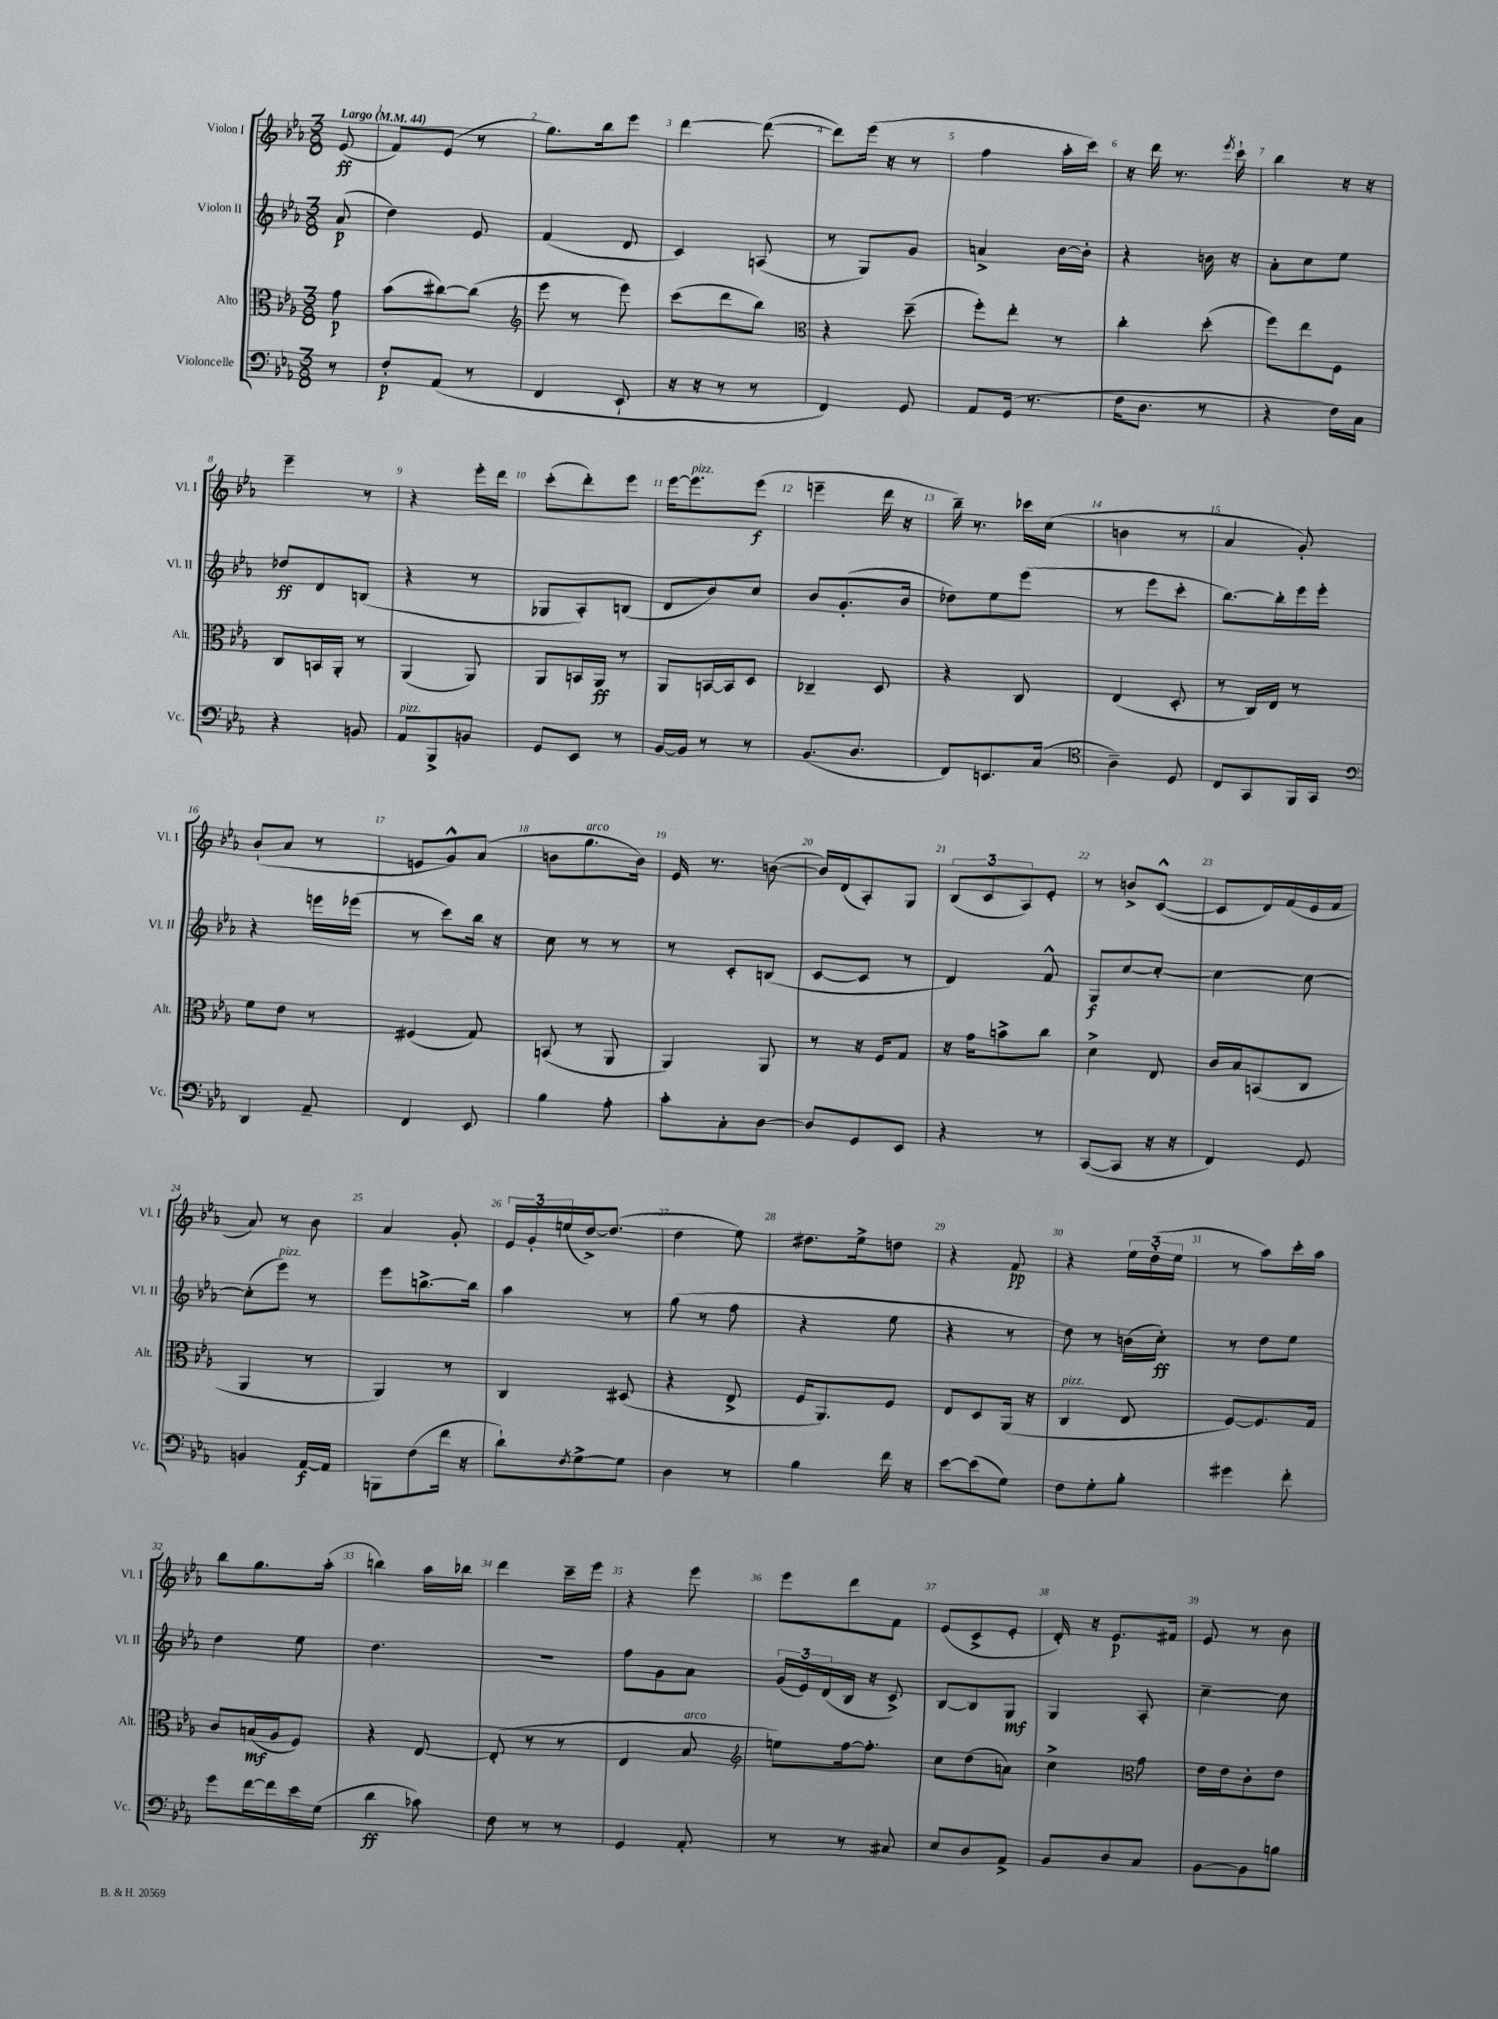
<<
\new StaffGroup <<
\new Staff = "s0" \with { instrumentName = "Violon I" shortInstrumentName = "Vl. I" } {
    \clef treble \key ees \major \numericTimeSignature \time 3/8 \partial 8 \tempo "Largo" 4 = 44
    ees'8\ff( |
    f'8) ees'8( r8 |
    g''8.) bes''16 ees'''8 |
    d'''4~ d'''8~( |
    d'''8) ees'''16( r16 r8 |
    f''4 aes''16-. c'''16) |
    r16 d'''16 r8. \acciaccatura { ees'''8 } c'''16-! |
    bes''4 r16 r16 |
    ees'''4-- r8 |
    r4 ees'''16-. d'''16 |
    c'''8-.( d'''8-.) ees'''8 |
    ees'''16~ ees'''8.^\markup { \italic "pizz." } ees'''8\f( |
    e'''4-- d'''16 r16 |
    bes''16--) r8. ces'''16 c''16( |
    b'4 r8 |
    aes'4 g'8-.) |
    bes'8-!( aes'8 r8 |
    e'8 g'8-^) aes'8( |
    b'8 g''8.^\markup { \italic "arco" } b'16) |
    ees'16 r8. b'8~( |
    b'16) d'16( aes8-.) g8 |
    \tuplet 3/2 { bes8( c'8 aes8) } ees'8-. |
    r8 b'8-> c'8~-^( |
    c'8 d'16) f'16( ees'16 f'16 |
    aes'8) r8 bes'8 |
    aes'4 g'8-. |
    \tuplet 3/2 { ees'16 g'16-. e''16( } d''16~->) d''8.( |
    d''4 ees''8) |
    dis''8. ees''16-> d''8 |
    r4 f'8\pp |
    r4 \tuplet 3/2 { ees''16 d''16-.( ees''16 } |
    r8 aes''8) c'''16-. aes''16 |
    bes''8 g''8. aes''16-.( |
    b''4) aes''16 bes''16 |
    d'''4 c'''16-- ees'''16 |
    r4 ees'''8 |
    ees'''8 d'''8 f'8 |
    ees'8( c'8-> ees'8-. |
    d'16-.) r16 ees'8.\p fis'16 |
    ees'8 r8 bes'8 \bar "|." |
}
\new Staff = "s1" \with { instrumentName = "Violon II" shortInstrumentName = "Vl. II" } {
    \clef treble \key ees \major \numericTimeSignature \time 3/8 \partial 8
    aes'8\p( |
    d''4) ees'8 |
    f'4( d'8 |
    c'4) a8( |
    r8 g8) g'8 |
    a'4-> bes'16~ bes'16-. |
    r4 b'16 r16 |
    aes'8-. c''8 ees''8 |
    des''8\ff d'8 b8( |
    r4 r8 |
    ges8 aes8-.) b8( |
    d'8 bes'8) c''8 |
    bes'8 g'8.-.( bes'16 |
    des''8) ees''8 ees'''8( |
    r8 ees'''8 c'''8-. |
    bes''8.~) bes''16-. ees'''16 ees'''16-. |
    r4 e'''16 ees'''16( |
    r8 c'''8) bes''16 r16 |
    c''8 r8 r8 |
    r8 c'8-. b8( |
    c'8~ c'8 r8 |
    d'4) f'8-^ |
    g8\f c''8~ c''8~-. |
    c''4~ c''8~ |
    c''8-.( ees'''8^\markup { \italic "pizz." }) r8 |
    ees'''8 b''8.~-> b''16 |
    aes''4 r8 |
    g''8( r8 f''8 |
    r4 ees''8 |
    r4 r8 |
    d''8) r8 b'16( c''16-.\ff) |
    r8 d''8 ees''8 |
    d''4 ees''8 |
    d''4. |
    R4. |
    f''8 g'8 aes'8 |
    \tuplet 3/2 { g'16( ees'16) d'16( } bes16 r16 c'8->) |
    bes8~ bes8 g8\mf |
    g4 aes8-. |
    c''4~-- c''8 \bar "|." |
}
\new Staff = "s2" \with { instrumentName = "Alto" shortInstrumentName = "Alt." } {
    \clef alto \key ees \major \numericTimeSignature \time 3/8 \partial 8
    g'8\p |
    bes'8( cis''8~) cis''8( |
    \clef treble ees'''8 r8 ees'''8) |
    c'''8( d'''8 bes''8) |
    \clef alto r4 d''8--( |
    f''8-.) ees''8-. r8 |
    c''4-. d''8-.( |
    f''8) ees''8 f8 |
    c8 b,16 aes,16-. r8 |
    aes,4( aes,8) |
    aes,8 b,16 aes,16\ff r8 |
    aes,8 b,16~ b,16 d8 |
    ces4-- d8 |
    r4 c8 |
    ees4( d8-. |
    r8 c16) ees16 r8 |
    f'8 ees'8 r8 |
    fis4( g8) |
    b,8( r8 aes,8 |
    aes,4) aes,8 |
    r8 r16 f16 g8 |
    r16 g'16 b'8-> c''8 |
    d'4-> ees8 |
    c'16 bes16 b,8( c8 |
    aes,4 r8 |
    aes,4) r8 |
    c4 dis8( |
    r4 ees8-> |
    f16 aes,8.) f8 |
    ees8 d8 aes,16( r16 |
    c4^\markup { \italic "pizz." } ees8 |
    f8~) f8. g16 |
    c'8 b16\mf( aes16 f8) |
    r4 ees8~ |
    ees8-.( r8 r8 |
    ees4 bes8^\markup { \italic "arco" } |
    \clef treble e''8) f''16~ f''8.-. |
    c''8 d''8( a'8) |
    c''4-> \clef alto g'8 |
    ees'16 ees'16 c'8-. ees'8 \bar "|." |
}
\new Staff = "s3" \with { instrumentName = "Violoncelle" shortInstrumentName = "Vc." } {
    \clef bass \key ees \major \numericTimeSignature \time 3/8 \partial 8
    r8 |
    f8-.\p aes,8( r8 |
    f,4 ees,8-! |
    r16 r16 r8 r8 |
    f,4) g,8 |
    aes,8 g,16( r8. |
    f16 d8. r8 |
    r4 f16) c16 |
    r4 b,8 |
    aes,8^\markup { \italic "pizz." } bes,,8-> b,8 |
    g,8 ees,8 r8 |
    bes,16~ bes,16 r8 r8 |
    bes,8.( d8. |
    f,8) e,8. c16( |
    \clef tenor aes4--) d8 |
    c8 g,8 f,16 g,16 |
    \clef bass d,4 aes,8-- |
    f,4 ees,8 |
    bes4 aes8-. |
    c'8-. c8-. d8~ |
    d8 g,8 ees,8 |
    r4 r8 |
    c,8~( c,8 r16 r16 |
    f,4) g,8 |
    b,4 aes,16~\f aes,16 |
    b,,8 f8( f'16 r16 |
    d'8-!) \acciaccatura { f8 } g8~-> g8 |
    d4 r8 |
    bes4 f'16 r16 |
    ees'8~ ees'8( g8) |
    f8 g8-. bes8-. |
    gis'4 f'8-. |
    g'8 f'16~ f'16 ees'16 g16( |
    d'4\ff ces'8) |
    f8 r8 r8 |
    g,4 aes,8-. |
    r8 r8 cis8 |
    ees8 d8 aes,8-> |
    bes,8 d8 c8 |
    bes,8~ bes,8 b8 \bar "|." |
}
>>
>>
\layout { \context { \Score \override BarNumber.break-visibility = ##(#f #t #t) barNumberVisibility = #all-bar-numbers-visible } }
